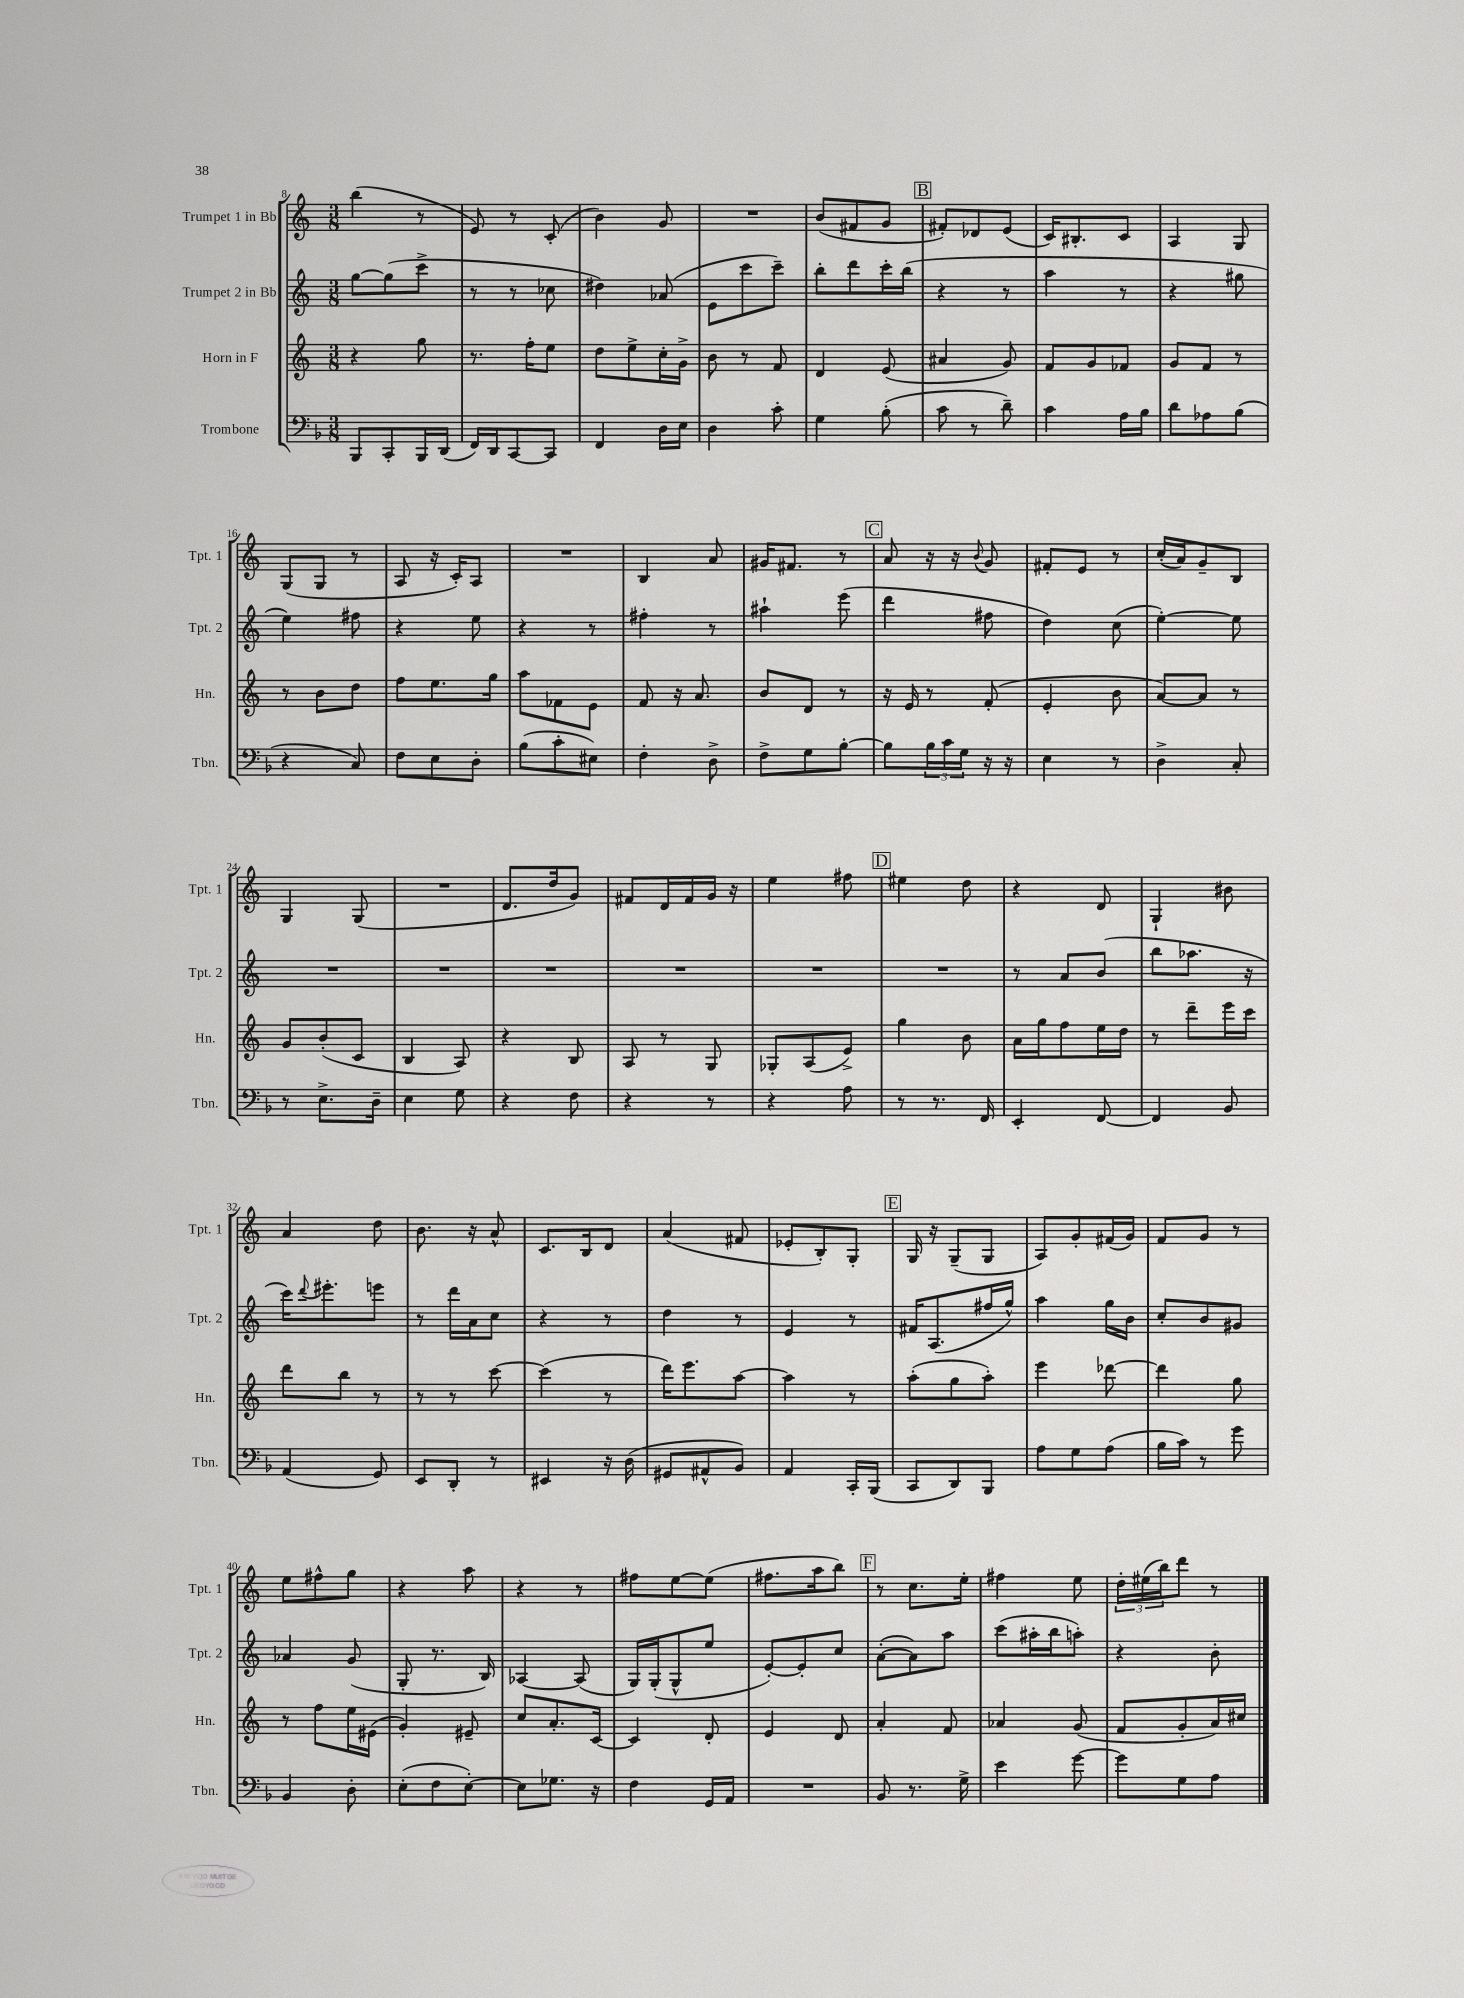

**kern	**kern	**kern	**kern
*part4	*part3	*part2	*part1
*staff4	*staff3	*staff2	*staff1
*I"Trombone	*I"Horn in F	*I"Trumpet 2 in Bb	*I"Trumpet 1 in Bb
*I'Tbn.	*I'Hn.	*I'Tpt. 2	*I'Tpt. 1
*clefF4	*clefG2	*clefG2	*clefG2
*k[b-]	*k[]	*k[]	*k[]
*M3/8	*M3/8	*M3/8	*M3/8
=8	=8	=8	=8
8BBB-/L	4r	[8gg\L	(4bb\
8CC'/	.	(8gg\]	.
16BBB-/L	8gg\	8ccc^\J	8r
(16DD/JJ	.	.	.
=9	=9	=9	=9
16FF/LL)	8.r	8r	8e/)
16DD/J	.	.	.
[8CC/	.	8r	8r
.	16ff'\KL	.	.
8CC/J]	8ee\J	8cc-X\	(8c'/
=10	=10	=10	=10
4FF/	8dd\L	4dd#X\)	4b\)
.	8ee^\	.	.
16D\LL	16cc'\L	(8a-X/	8g/
16E\JJ	16g^\JJ	.	.
=11	=11	=11	=11
4D\	8b\	8e\L	4.r
.	8r	8ccc\	.
8c'\	8f/	8ccc~\J)	.
=12	=12	=12	=12
4G\	4d/	8bb'\L	(8b/L
.	.	8ddd\	8f#X/
(8B-'\	(8e/	16ccc'\L	8g/J
.	.	(16bb\JJ	.
!!LO:REH:place=s1:t=B
=13	=13	=13	=13
8c\	4a#X/	4r	8f#X'/L)
8r	.	.	8d-X/
8d~\)	8g/)	8r	(8e/J
=14	=14	=14	=14
4c\	8f/L	4aa\	16c/KL)
.	.	.	8.B#X'/
.	8g/	.	.
16A\LL	8f-X/J	8r	8c/J
16B-\JJ	.	.	.
=15	=15	=15	=15
8d\L	8g/L	4r	4A/
8A-X\	8f/J	.	.
(8B-\J	8r	8gg#X\	8G/
!!LO:LB:g=z
=16	=16	=16	=16
4r	8r	4ee\)	(8G/L
.	8b\L	.	8G/J
8C/)	8dd\J	8ff#X\	8r
=17	=17	=17	=17
8F\L	8ff\L	4r	8A/
8E\	8.ee\	.	16r
.	.	.	16c'/KL)
8D'\J	.	8ee\	8A/J
.	16gg\Jk	.	.
=18	=18	=18	=18
(8B-\L	8aa\L	4r	4.r
8c'\	8f-X\	.	.
8E#X\J)	8e\J	8r	.
=19	=19	=19	=19
4F'\	8f/	4ff#X'\	4B/
.	16r	.	.
.	8.a/	.	.
8D^\	.	8r	8a/
=20	=20	=20	=20
8F^\L	8b/L	4aa#X`\	16g#X/KL
.	.	.	8.f#X/J
8G\	8d/J	.	.
[8B-'\J	8r	(8eee\	8r
!!LO:REH:place=s1:t=C
=21	=21	=21	=21
8B-\L]	16r	4ddd\	8a/
.	16e/	.	.
24B-\L	8r	.	16r
24c\	.	.	.
.	.	.	16r
24G\JJ	.	.	.
.	.	.	8qqb/
16r	(8f'/	8ff#X\	8g/
16r	.	.	.
=22	=22	=22	=22
4E\	4e'/	4dd\)	8f#X'/L
.	.	.	8e/J
8r	8b\	(8cc\	8r
=23	=23	=23	=23
4D^\	[8a/L)	[4ee'\)	(16cc'/LL
.	.	.	16a/J)
.	8a/J]	.	8g~/
8C'/	8r	8ee\]	8B/J
!!LO:LB:g=z
=24	=24	=24	=24
8r	8g/L	4.r	4G/
8.E^\L	(8b'/	.	.
.	8c/J	.	(8G/
16D~\Jk	.	.	.
=25	=25	=25	=25
4E\	4B/	4.r	4.r
8G\	8A/)	.	.
=26	=26	=26	=26
4r	4r	4.r	8.d/L
.	.	.	16dd/k
8F\	8B/	.	8g/J)
=27	=27	=27	=27
4r	8A/	4.r	8f#X/L
.	8r	.	16d/L
.	.	.	16f#/
8r	8G/	.	16g/JJ
.	.	.	16r
=28	=28	=28	=28
4r	8G-X'/L	4.r	4ee\
.	(8A/	.	.
8A\	8e^/J)	.	8ff#X\
!!LO:REH:place=s1:t=D
=29	=29	=29	=29
8r	4gg\	4.r	4ee#X\
8.r	.	.	.
.	8b\	.	8dd\
16FF/	.	.	.
=30	=30	=30	=30
4EE'/	16a\LL	8r	4r
.	16gg\J	.	.
.	8ff\	8a/L	.
[8FF/	16ee\L	(8b/J	8d/
.	16dd\JJ	.	.
=31	=31	=31	=31
4FF/]	8r	8bb\L	4G`/
.	8ddd~\L	8.aa-X\J	.
8BB-/	16eee\L	.	8b#X\
.	16ccc\JJ	16r	.
!!LO:LB:g=z
=32	=32	=32	=32
(4AA/	8ddd\L	16ccc\KL)	4a/
.	.	8qqddd/	.
.	.	8.eee#X'\	.
.	8bb\J	.	.
8GG/)	8r	8eeen\J	8dd\
=33	=33	=33	=33
8EE/L	8r	8r	8.b\
8DD'/J	8r	16ddd\LL	.
.	.	16a\J	16r
8r	[8ccc\	8cc\J	8a^^/
=34	=34	=34	=34
4EE#X/	(4ccc\]	4r	8.c/L
.	.	.	16B/k
16r	8r	8r	8d/J
(16D\	.	.	.
=35	=35	=35	=35
8GG#X/L	16ddd\KL)	4dd\	(4a/
.	8.eee\	.	.
8AA#X^^/	.	.	.
8BB-/J)	[8aa\J	8r	8f#X/
=36	=36	=36	=36
4AA/	4aa\]	4e/	8e-X'/L
.	.	.	8B'/)
16CC'/LL	8r	8r	8G'/J
(16BBB-/JJ	.	.	.
!!LO:REH:place=s1:t=E
=37	=37	=37	=37
8CC/L	(8aa'\L	16f#X/KL	16G/
.	.	(8.A/	16r
8DD/)	8gg\	.	(8G~/L
8BBB-/J	8aa'\J)	16ff#X/L	8G/J
.	.	16gg^^/JJ)	.
=38	=38	=38	=38
8A\L	4eee\	4aa\	8A/L)
8G\	.	.	8g'/
(8A\J	[8ddd-X\	16gg\LL	(16f#X/L
.	.	16b\JJ	16g/JJ)
=39	=39	=39	=39
16B-\LL	4ddd-\]	8cc'/L	8f/L
16c\JJ)	.	.	.
8r	.	8b/	8g/J
8g\	8gg\	8g#X/J	8r
!!LO:LB:g=z
=40	=40	=40	=40
4BB-/	8r	4a-X/	8ee\L
.	8ff\L	.	8ff#X^^\
8D'\	16ee\L	(8g/	8gg\J
.	(16e#X\JJ	.	.
=41	=41	=41	=41
(8E'\L	4g'/)	8G'/	4r
8F\	.	8.r	.
[8E'\J)	8e#X~/	.	8aa\
.	.	16B/)	.
=42	=42	=42	=42
8E\L]	8cc/L	[4A-X/	4r
8.G-X\J	8.a'/	.	.
.	.	(8A-/]	8r
16r	[16c/Jk	.	.
=43	=43	=43	=43
4F\	4c/]	16G/LL)	8ff#X\L
.	.	(16G'/J	.
.	.	8G^^/	[8ee\
16GG/LL	8d'/	8ee/J	(8ee\J]
16AA/JJ	.	.	.
=44	=44	=44	=44
4.r	4e/	[8e'/L)	8.ff#X\L
.	.	8e'/]	.
.	.	.	16aa\k
.	8d/	8cc/J	8bb\J)
!!LO:REH:place=s1:t=F
=45	=45	=45	=45
8BB-/	4a'/	([8a'\L	8r
8.r	.	8a\])	8.cc\L
.	8f/	8aa\J	.
16G^\	.	.	16ee'\Jk
=46	=46	=46	=46
4e\	4a-X/	(8ccc\L	4ff#X\
.	.	16aa#X'\L	.
.	.	16bb\J	.
[8g\	(8g/	8aan'\J)	8ee\
=47	=47	=47	=47
8g\L]	8f/L	4r	24dd'\LL
.	.	.	(24ee#X\
.	.	.	24bb\J)
8G\	8g'/	.	8ddd\J
8A\J	16a/L)	8b'\	8r
.	16cc#X/JJ	.	.
==	==	==	==
*-	*-	*-	*-
